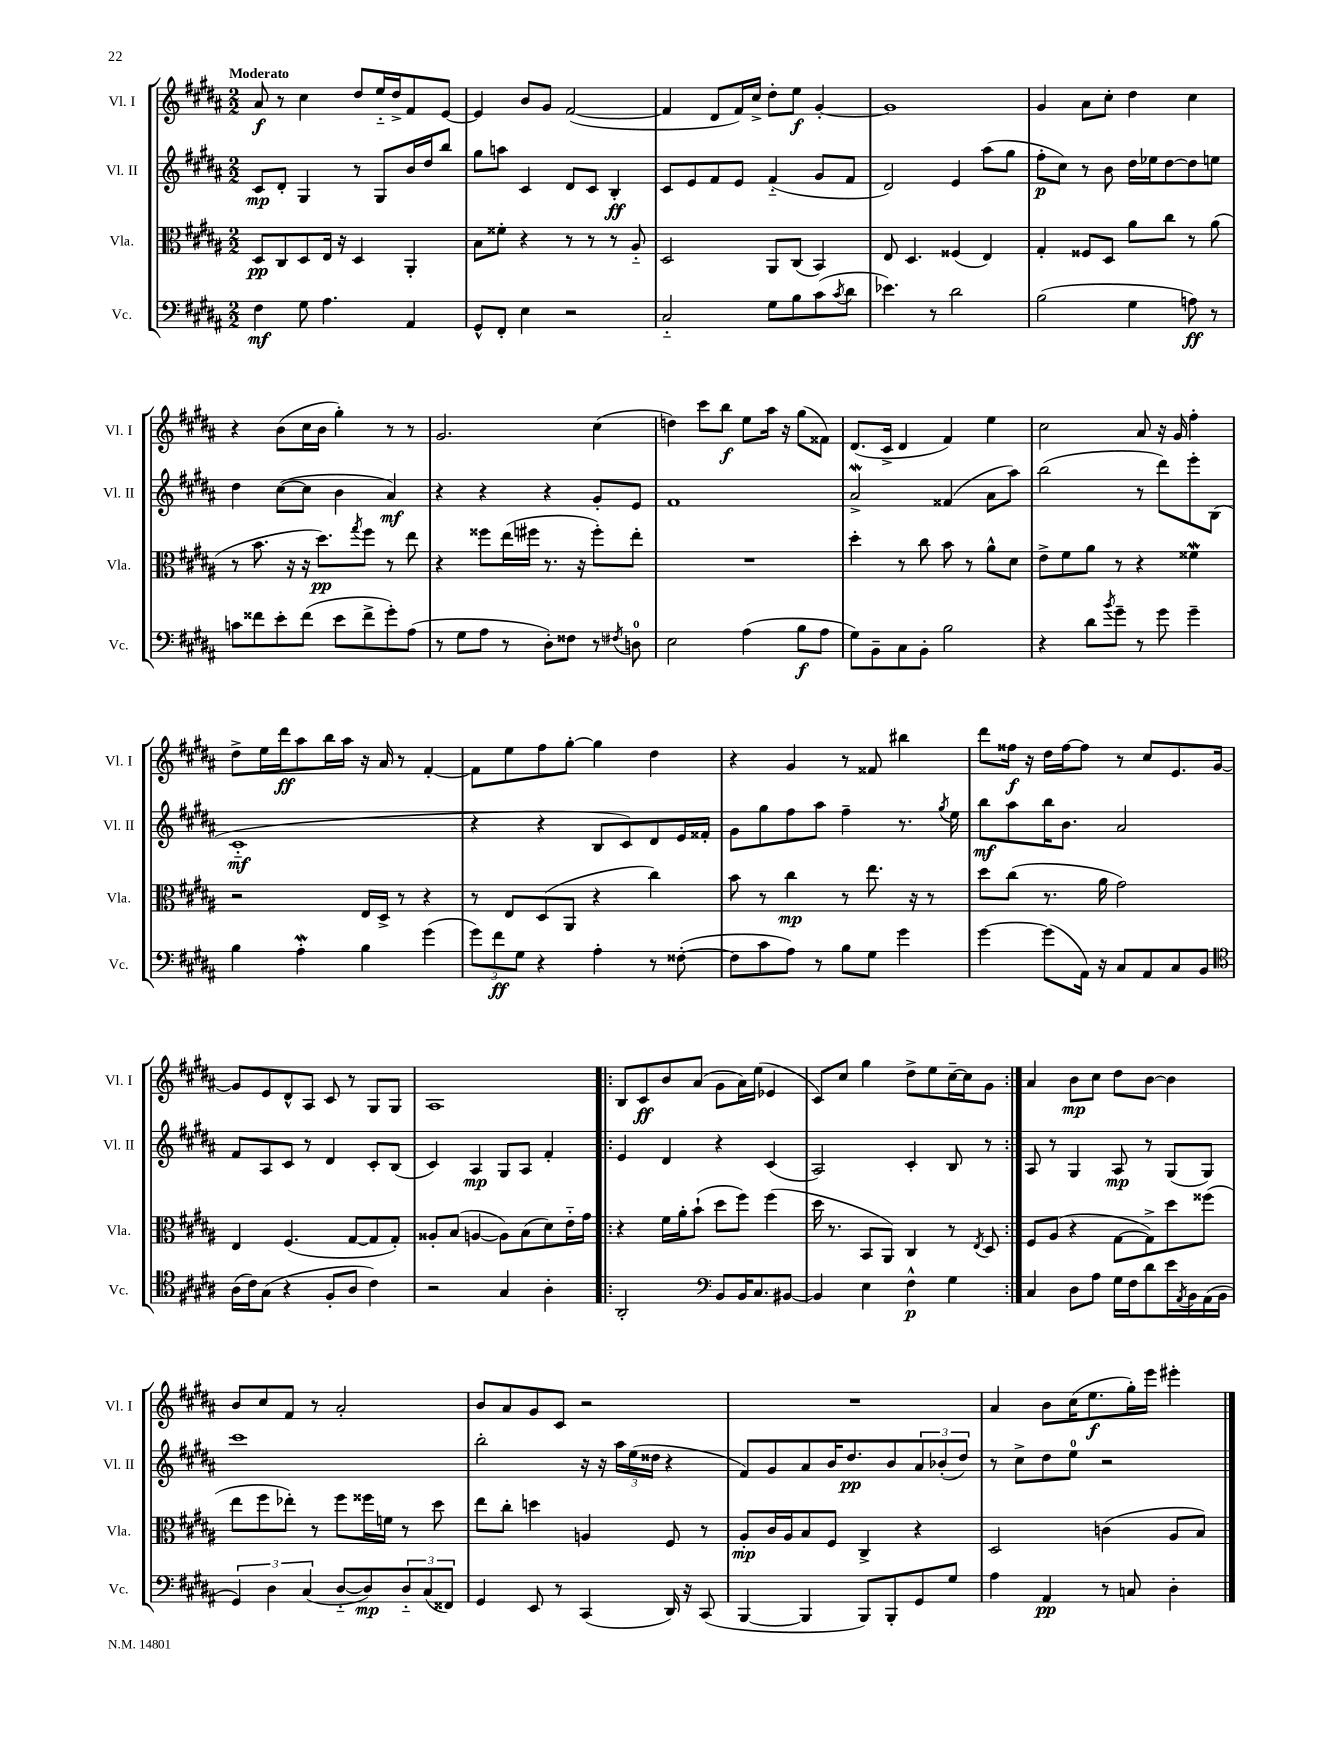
<<
\new StaffGroup <<
\new Staff = "s0" \with { instrumentName = "Vl. I" shortInstrumentName = "Vl. I" } {
    \clef treble \key b \major \numericTimeSignature \time 2/2 \tempo "Moderato"
    ais'8\f r8 cis''4 dis''8 e''16-_ dis''16-> fis'8 e'8~ |
    e'4 b'8 gis'8 fis'2~( |
    fis'4 dis'8 fis'16) cis''16-> dis''8-. e''8\f gis'4~-. |
    gis'1 |
    gis'4 ais'8 cis''8-. dis''4 cis''4 |
    r4 b'8( cis''16 b'16 gis''4-.) r8 r8 |
    gis'2. cis''4( |
    d''4) cis'''8 b''8\f e''8 ais''16 r16 gis''8( fisis'8) |
    dis'8.( cis'16-> dis'4 fis'4) e''4 |
    cis''2 ais'8 r16 gis'16 fis''4-. |
    dis''8-> e''16 dis'''16\ff ais''8 b''16 ais''16 r16 ais'16 r8 fis'4~-. |
    fis'8 e''8 fis''8 gis''8~-. gis''4 dis''4 |
    r4 gis'4 r8 fisis'8 bis''4 |
    dis'''8 fisis''16\f r16 dis''16 fisis''16~ fisis''8 r8 cis''8 e'8. gis'16~ |
    gis'8 e'8 dis'8-^ ais8 cis'8 r8 gis8 gis8 |
    ais1 |
    \repeat volta 2 { b8 cis'8\ff b'8 ais'8( gis'8 ais'16) e''16( ees'4 |
    cis'8) cis''8 gis''4 dis''8-> e''8 cis''16~-- cis''16 gis'8 | }
    ais'4 b'8\mp cis''8 dis''8 b'8~ b'4 |
    b'8 cis''8 fis'8 r8 ais'2-. |
    b'8 ais'8 gis'8 cis'8 r2 |
    R1 |
    ais'4 b'8 cis''16( e''8.\f gis''16-.) e'''16 eis'''4-. \bar "|." |
}
\new Staff = "s1" \with { instrumentName = "Vl. II" shortInstrumentName = "Vl. II" } {
    \clef treble \key b \major \numericTimeSignature \time 2/2
    cis'8\mp dis'8-. gis4 r8 gis8 b'16 dis''16 b''8 |
    gis''8 a''8 cis'4 dis'8 cis'8 b4-.\ff |
    cis'8 e'8 fis'8 e'8 fis'4-_( gis'8 fis'8 |
    dis'2) e'4 ais''8( gis''8 |
    fis''8-.\p cis''8) r8 b'8 dis''16 ees''16 dis''8~ dis''8 e''8 |
    dis''4 cis''8~( cis''8 b'4 ais'4\mf) |
    r4 r4 r4 gis'8-. e'8 |
    fis'1 |
    ais'2->\mordent fisis'4( ais'8 ais''8) |
    b''2( r8 dis'''8) e'''8-. b8( |
    cis'1-_\mf |
    r4 r4 b8 cis'8) dis'8 e'16 fisis'16-. |
    gis'8 gis''8 fis''8 ais''8 fis''4-- r8. \acciaccatura { gis''8 } e''16 |
    b''8\mf ais''8 b''16 b'8. ais'2 |
    fis'8 ais8 cis'8 r8 dis'4 cis'8-. b8( |
    cis'4) ais4\mp gis8 ais8 fis'4-. |
    \repeat volta 2 { e'4 dis'4 r4 cis'4( |
    ais2) cis'4-. b8 r8 | }
    ais8 r8 gis4 ais8\mp r8 gis8( gis8) |
    cis'''1 |
    b''2-. r16 r16 \tuplet 3/2 { ais''16 e''16( disis''16 } r4 |
    fis'8) gis'8 ais'8 b'16 dis''8.\pp b'8 \tuplet 3/2 { ais'8 bes'8-.( dis''8) } |
    r8 cis''8-> dis''8 e''8-0 r2 \bar "|." |
}
\new Staff = "s2" \with { instrumentName = "Vla." shortInstrumentName = "Vla." } {
    \clef alto \key b \major \numericTimeSignature \time 2/2
    dis8\pp cis8 dis8 e16 r16 dis4 ais,4-. |
    b8 fisis'8-. r4 r8 r8 r8 ais8-_ |
    dis2 ais,8 cis8( b,4) |
    e8 dis4. fisis4( e4) |
    gis4-. fisis8 dis8 ais'8 cis''8 r8 ais'8( |
    r8 b'8. r16 r16 dis''8.\pp) \acciaccatura { gis''8 } fis''8 r8 e''8 |
    r4 fisis''8 e''16( fis''16 r8. r16 fis''8-.) e''8-. |
    R1 |
    dis''4-. r8 cis''8 b'8 r8 ais'8-^ dis'8 |
    e'8-> fis'8 ais'8 r8 r4 fisis'4\mordent |
    r2 e16 dis16-> r8 r4 |
    r8 e8 dis8( ais,8 r4 cis''4) |
    b'8 r8 cis''4\mp r8 e''8. r16 r8 |
    dis''8 cis''8( r8. ais'16 gis'2) |
    e4 fis4.( gis8~ gis8 gis8-.) |
    aisis8-. b8( a4~ a8) b8( dis'8) e'16-_ gis'16 |
    \repeat volta 2 { r4 fis'16 ais'16-. b'8-!( dis''8 fis''8) fis''4( |
    dis''16 r8. b,8 ais,8) cis4 r8 \acciaccatura { e8 } dis8 | }
    fis8 ais8( r4 gis8~ gis8->) dis''8 fisis''8( |
    e''8 fis''8 ees''8-.) r8 fis''8 fisis''16 f'16 r8 dis''8 |
    e''8 cis''8-. d''4 a4 fis8 r8 |
    ais8-.\mp cis'16 ais16 b8 fis8 cis4-> r4 |
    dis2 c'4( ais8 b8) \bar "|." |
}
\new Staff = "s3" \with { instrumentName = "Vc." shortInstrumentName = "Vc." } {
    \clef bass \key b \major \numericTimeSignature \time 2/2
    fis4\mf gis8 ais4. ais,4 |
    gis,8-^ fis,8-. e4 r2 |
    cis2-_ gis8 b8 cis'8( \acciaccatura { cis'8 } dis'8 |
    ees'4.) r8 dis'2 |
    b2( gis4 a8\ff) r8 |
    c'8 fisis'8 e'8-. fisis'8( e'8 fisis'8-> gis'8-.) ais8( |
    r8 gis8 ais8 r8 dis8-.) fisis8 r8 \acciaccatura { fis8 } d8-0 |
    e2 ais4( b8\f ais8 |
    gis8) b,8-- cis8 b,8-. b2 |
    r4 dis'8 \acciaccatura { b'8 } gis'8-- r8 gis'8 gis'4-- |
    b4 ais4-.\mordent b4 gis'4( |
    \tuplet 3/2 { gis'8) fis'8\ff gis8 } r4 ais4-. r8 fisis8~-.( |
    fisis8 cis'8 ais8) r8 b8 gis8 gis'4 |
    gis'4~ gis'8( ais,16) r16 cis8 ais,8 cis8 b,8 |
    \clef tenor ais16( cis'16) gis8( r4 fis8-. ais8 cis'4) |
    r2 gis4 ais4-. |
    \repeat volta 2 { ais,2-. \clef bass b,8 b,16 cis8. bis,8~ |
    bis,4 e4 fis4-^\p gis4 | }
    cis4 dis8 ais8 gis16 fis16 dis'8 e'16 \acciaccatura { ais,8 } b,16 ais,16( b,16 |
    \tuplet 3/2 { gis,4) dis4 cis4( } dis8~-_ dis8\mp) \tuplet 3/2 { dis8-_ cis8( fisis,8) } |
    gis,4 e,8 r8 cis,4( dis,16) r16 cis,8( |
    b,,4~ b,,4 b,,8) b,,8-. gis,8 gis8 |
    ais4 ais,4\pp r8 c8 dis4-. \bar "|." |
}
>>
>>
\layout { \context { \Score \remove "Bar_number_engraver" } }
